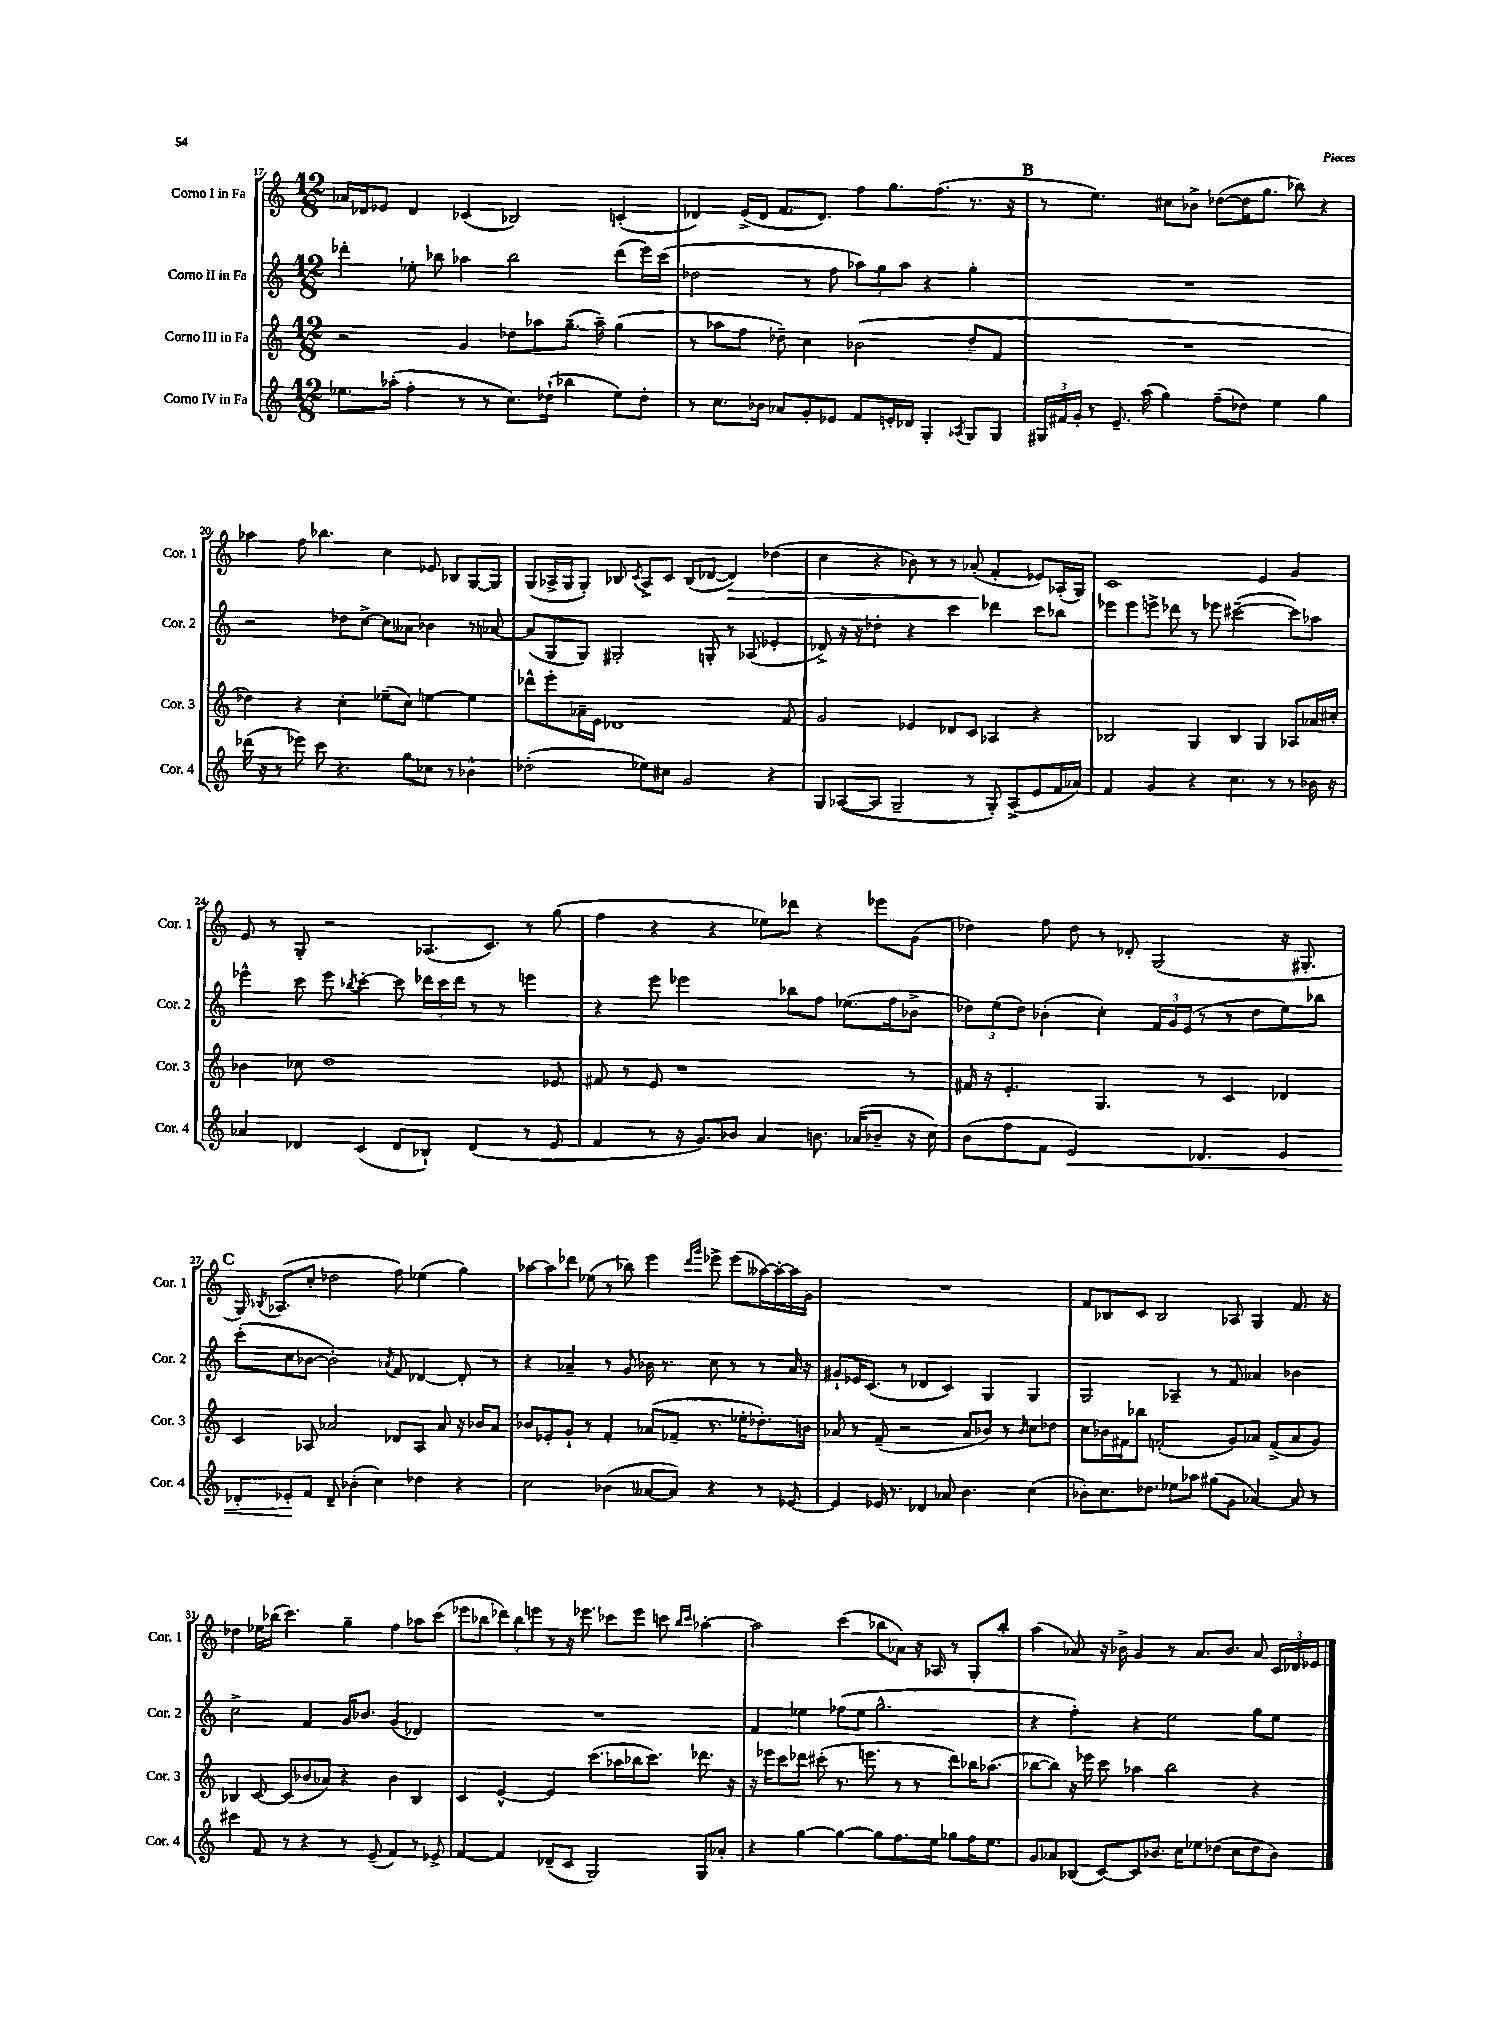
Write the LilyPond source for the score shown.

<<
\new StaffGroup <<
\new Staff = "s0" \with { instrumentName = "Corno I in Fa" shortInstrumentName = "Cor. 1" } {
    \clef treble \key c \major \numericTimeSignature \time 12/8
    \autoBeamOff aes'16[ des'16 ees'8] des'4 ces'4( bes2) c'4-.( |
    des'4) e'16[->( des'16] f'8.[ des'8.]) f''8[ g''8. f''8.]( r8. r16 |
    \mark \markup { \bold "B" } r8 e''4.) cis''8[ bes'8]-> des''8[~( des''16 g''8.] bes''8) r4 |
    aes''4 f''8 bes''4. c''4 ees'8 bes8[ g8~ g8] |
    g8[( aes16-> g16 g8]-.) bes8 \acciaccatura { c'8 } aes8[-> c'8] bes8[( des'8]~ des'4\>) des''4( |
    c''4 r4 bes'8) r8 r8 aes'8-.\!( f'4-. ees'8[) aes16-.( g16]) |
    c'1 e'4 g'4 |
    e'8 r8 g8-. r2 aes8.[( c'8.]) r8 g''8( |
    f''4 r4 r4 ees''8[) des'''8] r4 ees'''8[ g'8]( |
    des''4) f''8 des''8 r8 des'8-. g2( r16 gis8.-. |
    \mark \markup { \bold "C" } g16) \acciaccatura { bes8 } aes8.[( c''8]-. des''2 f''8) ees''4( g''4) |
    aes''8[~ aes''8 des'''8] ees''8( r8 bes''8) e'''4 \grace { des'''16[ g'''16] } ees'''8-> ees'''8[( aeses''16~) aeses''16~-. aeses''16 g'16] |
    R1. |
    f'8[ bes8 c'8] bes2 aes8 g4 f'8. r16 |
    des''4 ees''16[ bes''16]( c'''4.) g''4-- f''4 aes''8[ c'''8]( |
    ees'''8[ bes''8] \tuplet 3/2 { des'''8[) bes''8 e'''8] } r8 r16 ees'''8. ces'''8[ ees'''8] c'''8 \grace { bes''16[ c'''16] } aes''4~-. |
    aes''2 c'''4( bes''8[ aes'8]) r16 aes16 r8 g8[-. bes''8]-. |
    a''4( aes'8) r16 bes'16-> g'4 r8 aes'8.[ bes'8.] aes'8 \tuplet 3/2 { c'16[ des'16 ees'16] } \bar "|." |
}
\new Staff = "s1" \with { instrumentName = "Corno II in Fa" shortInstrumentName = "Cor. 2" } {
    \clef treble \key c \major \numericTimeSignature \time 12/8
    \autoBeamOff des'''4-. ees''8-. bes''8 aes''4 bes''2 des'''8[( e'''16) c'''16]( |
    des''2 r8 f''8 \tuplet 3/2 { aes''8[) g''8 aes''8] } r4 g''4-. |
    \mark \markup { \bold "B" } R1. |
    r2 des''8[ c''8]~-> c''8[ aeses'8] bes'4 r8 aes'8~ |
    aes'8[( g8 g8]) gis2-. g8-. r8 aes8( ees'4-. |
    des'8->) r16 r16 des''4-. r4 c'''4 des'''4 c'''8[ bes''8] |
    ees'''8[ ees'''8 e'''8]-> des'''8 r8 ees'''8 cis'''2~--( cis'''8[) aes''8] |
    ees'''4-^ c'''8 ees'''8 \acciaccatura { bes''8 } c'''4~-. c'''8 \tuplet 3/2 { des'''16[ c'''16 des'''16] } r8 r8 e'''4 |
    r4 e'''8 ees'''2 bes''8[ f''8] ees''8.[( f''16 bes'8]-> |
    \tuplet 3/2 { des''8[) e''8( des''8]) } bes'4-.( c''4-.) \tuplet 3/2 { f'16[ g'16 e'16]( } r8 r8 des''8[ e''8) bes''8] |
    \mark \markup { \bold "C" } c'''8[-.( c''8 bes'8]~ bes'2-.) \acciaccatura { aes'8 } f'8 des'4~ des'8-. r8 |
    r4 aes'4-- r8 g'8 bes'16 r8. c''8 r8 r8 aes'16 r16 |
    gis'8[-! ees'16 c'8.]( r8 des'4 c'4) g4 g4 |
    g2 aes4-- r8 f'8 aes'4 bes'4 |
    c''2-> f'4 g'16[ bes'8.] g'4( des'4) |
    R1. |
    f'4 ees''4 fes''8[( ees''8] g''2.-^ |
    r4 f''4-.) r4 e''2 g''8[ e''8] \bar "|." |
}
\new Staff = "s2" \with { instrumentName = "Corno III in Fa" shortInstrumentName = "Cor. 3" } {
    \clef treble \key c \major \numericTimeSignature \time 12/8
    \autoBeamOff r2 g'4 des''8[ aes''8 g''8.]--( aes''16--) g''4( |
    r8 aes''8[ f''8] des''8--) c''4 bes'2( des''8[-- f'8] |
    \mark \markup { \bold "B" } R1. |
    des''4) r4 c''4-. ees''8[--( c''8]) e''4~ e''4 |
    des'''8[-^ e'''8-. aes'16-- e'16] des'1 f'8 |
    g'2 ees'4 des'8[ c'8] aes4 r4 |
    bes2 g4 bes4 g4 aes8[ aes'16 cis''16]-. |
    bes'4 ces''8 d''1 ees'8 |
    fis'8 r8 e'8 r1 r8 |
    fis'16 r16 e'4.-. g4. r8 c'4 des'4 |
    \mark \markup { \bold "C" } c'4 aes8 aes'2 des'8[ aes8] aes'8 r16 bes'16[ aes'8] |
    bes'8[ ees'8-. g'8]-! r8 f'4-. aes'8[( fes'8]-- r8. ees''16[-. des''8.-.) b'16] |
    aes'8 r8 f'8--( r2 aes'8[ bes'8]) r8 \grace { bes'16 } c''8[ des''8] |
    c''8[ bes'16 fis'16 bes''8] f'2-.( g'8[) aes'8] f'8[->( aes'8 g'8]) |
    bes4 c'8~ c'8[( bes'8 aes'8]) r4 bes'4 bes4 |
    c'4 e'4~-^ e'4 c'''8.[( aes''16 bes''16 c'''8.]) des'''8. r16 |
    r16 ees'''16[ c'''8 des'''8] cis'''8-.( r8. e'''8. r8 r8 des'''8[) bes''16 aes''8.]( |
    bes''8[~ bes''8]) r16 ees'''16 c'''8 aes''4 bes''2 r4 \bar "|." |
}
\new Staff = "s3" \with { instrumentName = "Corno IV in Fa" shortInstrumentName = "Cor. 4" } {
    \clef treble \key c \major \numericTimeSignature \time 12/8
    \autoBeamOff ees''8.[ aes''16]-.( f''4-. r8 r8 c''8.[) des''16]-!( bes''4 ees''8[) des''8]-. |
    r8 c''8.[ bes'16] aes'8[ g'8-. ees'8] f'8[ e'16-. des'16] g4-. \acciaccatura { aes8 } g8[ g8] |
    \mark \markup { \bold "B" } \tuplet 3/2 { gis16[ fis'16 g'16]-. } r8 e'8.-- a''16( g''4) f''8[--( des''8]) e''4 g''4 |
    des'''16( r16 r8 ees'''8) c'''8 r4. g''8[ ces''8] r8 bes'4-^ |
    des''2-.( ees''8[) cis''8] g'2 r4 |
    g8[ aes8~( aes8] g2-- r8 g8-.) aes8[->( e'8 f'16 aes'16]) |
    f'4 g'4 r4 c''4. r8 r8 bes'16 r16 |
    aes'4 des'4 c'4( des'8[ bes8]-!) des'4( r8 e'8 |
    f'4 r8 r16 g'8.[) bes'8] a'4 b'8. aes'16[( bes'8]-- r16 c''16) |
    b'8[( f''8 f'8] e'2\<) des'4. e'4 |
    \mark \markup { \bold "C" } des'8[-. ees'8-.\! f'8] des'8-- bes'4-.( c''4) des''4 r4 |
    c''2 bes'4( aeses'8[~ aeses'8]) r4 r8 ees'8~ |
    ees'4 ees'16 r8. des'4 aes'8 b'4. c''4( |
    bes'8[-.) c''8. des''8.] ees''8[ aes''8] gis''8[( g'8] aes'4~) aes'8 r8 |
    cis'''4 f'8 r8 r4 r8 e'8--( f'4) r8 ees'8-> |
    f'4~ f'4 des'8[--( c'8] g2) g8[ aes'8]-. |
    r4 g''4~ g''4~ g''8[ f''8. e''16] ges''8[ f''16 e''8.] |
    g'8[ aes'8 bes8]( c'8[~) c'8 bes'8.] c''16[ ees''8 des''8]( c''8[ des''8 bes'8]) \bar "|." |
}
>>
>>
\layout { \context { \Score currentBarNumber = #17 } }
